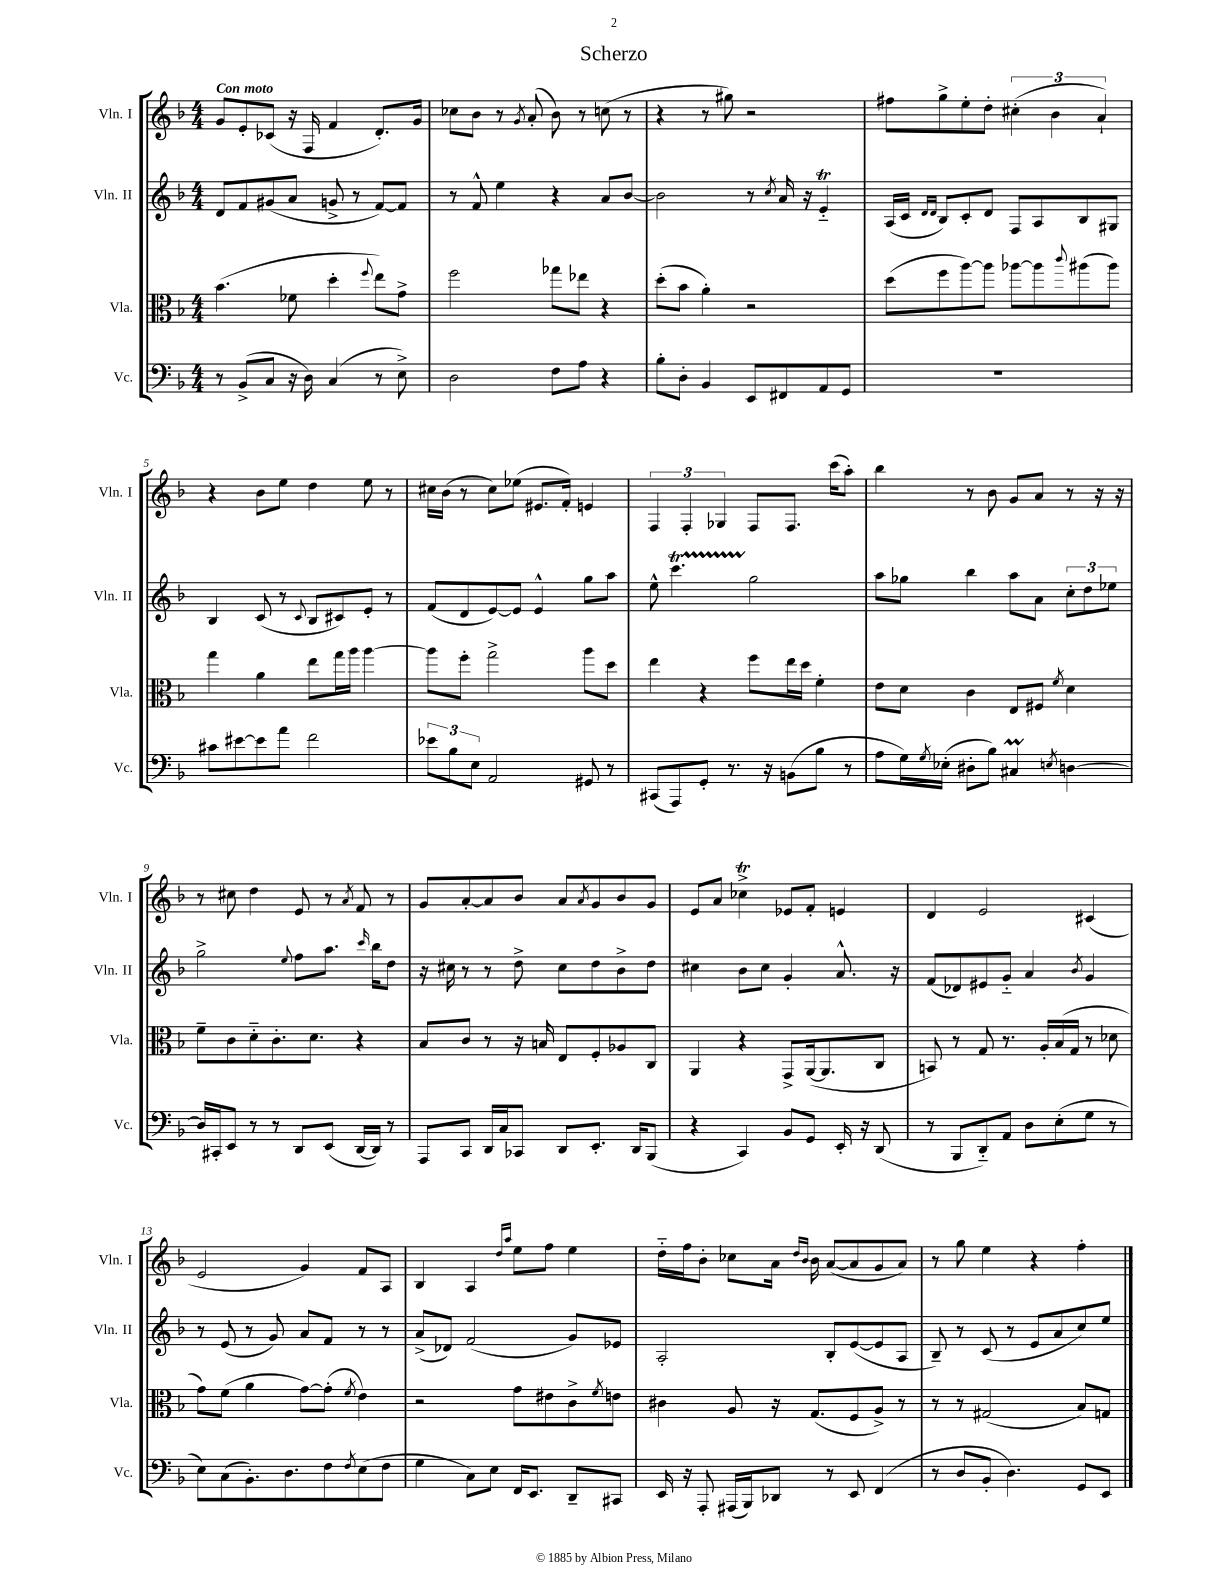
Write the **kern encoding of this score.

**kern	**kern	**kern	**kern
*staff4	*staff3	*staff2	*staff1
*clefF4	*clefC3	*clefG2	*clefG2
*k[b-]	*k[b-]	*k[b-]	*k[b-]
*M4/4	*M4/4	*M4/4	*M4/4
8r	(4.b-	8d	8g
(8BB-^	.	8f	8e'
8C	.	(8g#	(8c-
16r	8f-	8a	16r
16D)	.	.	16F
(4C	4dd'	8g^	4f
.	.	8r	.
.	8qqff	.	.
8r	8ee)	[8f)	8.d')
8E^)	8g^	8f]	.
.	.	.	16g
=	=	=	=
2D	2ff	8r	8cc-
.	.	8f^^	8b-
.	.	4ee	8r
.	.	.	8qg
.	.	.	(8a'
8F	8gg-	4r	8b-)
8A	8ee-	.	8r
4r	4r	8a	(8cc
.	.	[8b-	8r
=	=	=	=
8B-'	(8dd'	2b-]	4r
8D'	8b-	.	.
4BB-	4a')	.	8r
.	.	.	8gg#)
8EE	2r	8r	2r
.	.	8qcc	.
8FF#	.	16a	.
.	.	16r	.
8AA	.	4e'~	.
8GG	.	.	.
=	=	=	=
1r	(8dd	(16A	8ff#
.	.	16c	.
.	.	16qqd	.
.	.	16qqd	.
.	8ff	8B-)	8gg^
.	[8aa)	8c'	8ee'
.	8aa]	8d	8dd'
.	[8aa-	8F	(6cc#'
.	8aa-]	8A	.
.	.	.	6b-
.	8qqccc	.	.
.	(8aa#	8B-	.
.	.	.	6a`)
.	8aa#)	8G#	.
=	=	=	=
8c#	4gg	4B-	4r
[8e#	.	.	.
8e#]	4a	(8c	8b-
8a	.	8r	8ee
.	.	8qqc	.
2f	8ee	8B-	4dd
.	16gg	8c#)	.
.	16aa	.	.
.	[4aa	8e'	8ee
.	.	8r	8r
=	=	=	=
12e-	8aa]	(8f	16cc#
.	.	.	(16b-
12B-	.	.	.
.	8ff'	8d	8r
12E	.	.	.
2AA	2gg^	[8e)	8cc#)
.	.	8e]	(8ee-
.	.	4e^^	8.e#
.	.	.	16f')
8GG#	8aa	8gg	4e
8r	8dd	8aa	.
=	=	=	=
(8CC#	4ee	8ee^^	6F
8AAA)	.	4.ccc	.
.	.	.	6F'
8GG'	4r	.	.
.	.	.	6G-
8.r	.	.	.
.	8ff	2gg	8F
16r	.	.	.
(8BB	16ee	.	8.F
.	16dd	.	.
8B-	4f'	.	.
.	.	.	(16ccc
8r	.	.	8aa')
=	=	=	=
8A	8e	8aa	4bb-
16G)	8d	8gg-	.
8qG	.	.	.
(16E-'	.	.	.
8D#'	4c	4bb-	8r
8B-)	.	.	8b-
4C#	8E	8aa	8g
.	8F#	8a	8a
8qE	8qf	.	.
[4D	4d	12cc'	8r
.	.	12dd	.
.	.	.	16r
.	.	12ee-	.
.	.	.	16r
=	=	=	=
16D]	8f~	2gg^	8r
16CC#'	.	.	.
8EE	8c	.	8cc#
8r	8d'~	.	4dd
8r	8.c'	.	.
.	.	8qqee	.
8DD	.	8ff	8e
.	8.d	.	.
(8EE	.	8.aa	8r
.	.	.	8qa
[16DD	4r	.	8f
.	.	16qqccc	.
16DD])	.	16bb-	.
8r	.	8dd	8r
=	=	=	=
8AAA	8B-	16r	8g
.	.	16cc#	.
8CC	8c	8r	[8a'
16DD	8r	8r	8a]
16C	.	.	.
8CC-	16r	8dd^	8b-
.	16B	.	.
8DD	8E	8cc#	8a
.	.	.	8qa
8.EE'	8F'	8dd	8g
.	8A-	8b-^	8b-
16DD	.	.	.
(8BBB-	8C	8dd	8g
=	=	=	=
4r	4AA	4cc#	8e
.	.	.	8a
4CC)	4r	8b-	4cc-^
.	.	8cc#	.
8BB-	8GG^	4g'	8e-
8GG	([16AA	.	8f'
.	8.AA]	.	.
16EE'	.	8.a^^	4e
16r	.	.	.
(8DD	8C	.	.
.	.	16r	.
=	=	=	=
8r	8BB)	(8f	4d
8BBB-	8r	8d-)	.
8DD'~)	8G	8e#	2e
8AA	8.r	8g'~	.
8D	.	4a	.
.	16A'	.	.
(8E'	(16B-	.	.
.	16G	.	.
.	.	8qb-	.
8G	8r	4g	(4c#
8r	8d-	.	.
=	=	=	=
8E)	8g)	8r	2e
(8C	(8f	(8e	.
8.BB-')	4a	8r	.
.	.	8g)	.
8.D	.	.	.
.	[8g)	8a	4g)
8F	(8g']	8f	.
8qF	8qf	.	.
(8E	4e)	8r	8f
8F	.	8r	8A
=	=	=	=
4G	2r	(8a^	4B-
.	.	8d-)	.
8C)	.	(2f	4A
8E	.	.	.
.	.	.	16qqdd
.	.	.	16qqaa
16FF	8g	.	8ee
8.EE	.	.	.
.	8e#	.	8ff
8DD~	8c^	8g)	4ee
.	8qf	.	.
8CC#	8e	8e-	.
=	=	=	=
16EE	4c#	2A'	16dd'~
16r	.	.	16ff
8AAA'	.	.	8b-'
(16AAA#	8A	.	8cc-
16BBB-)	.	.	.
8DD-	16r	.	16a
.	.	.	16qqdd
.	.	.	16qqb-
.	(8.G	.	16b-
8r	.	8B-'	([8a
8EE	8F	([8e	8a]
(4FF	8A^)	8e]	8g
.	8r	8A	8a)
=	=	=	=
8r	8r	8B-~)	8r
8D	8r	8r	8gg
8BB-'	(2G#	(8c	4ee
4.D)	.	8r	.
.	.	8e	4r
.	.	8a	.
8GG	8B-)	8cc)	4ff'
8EE	8G	8ee	.
==	==	==	==
*-	*-	*-	*-
